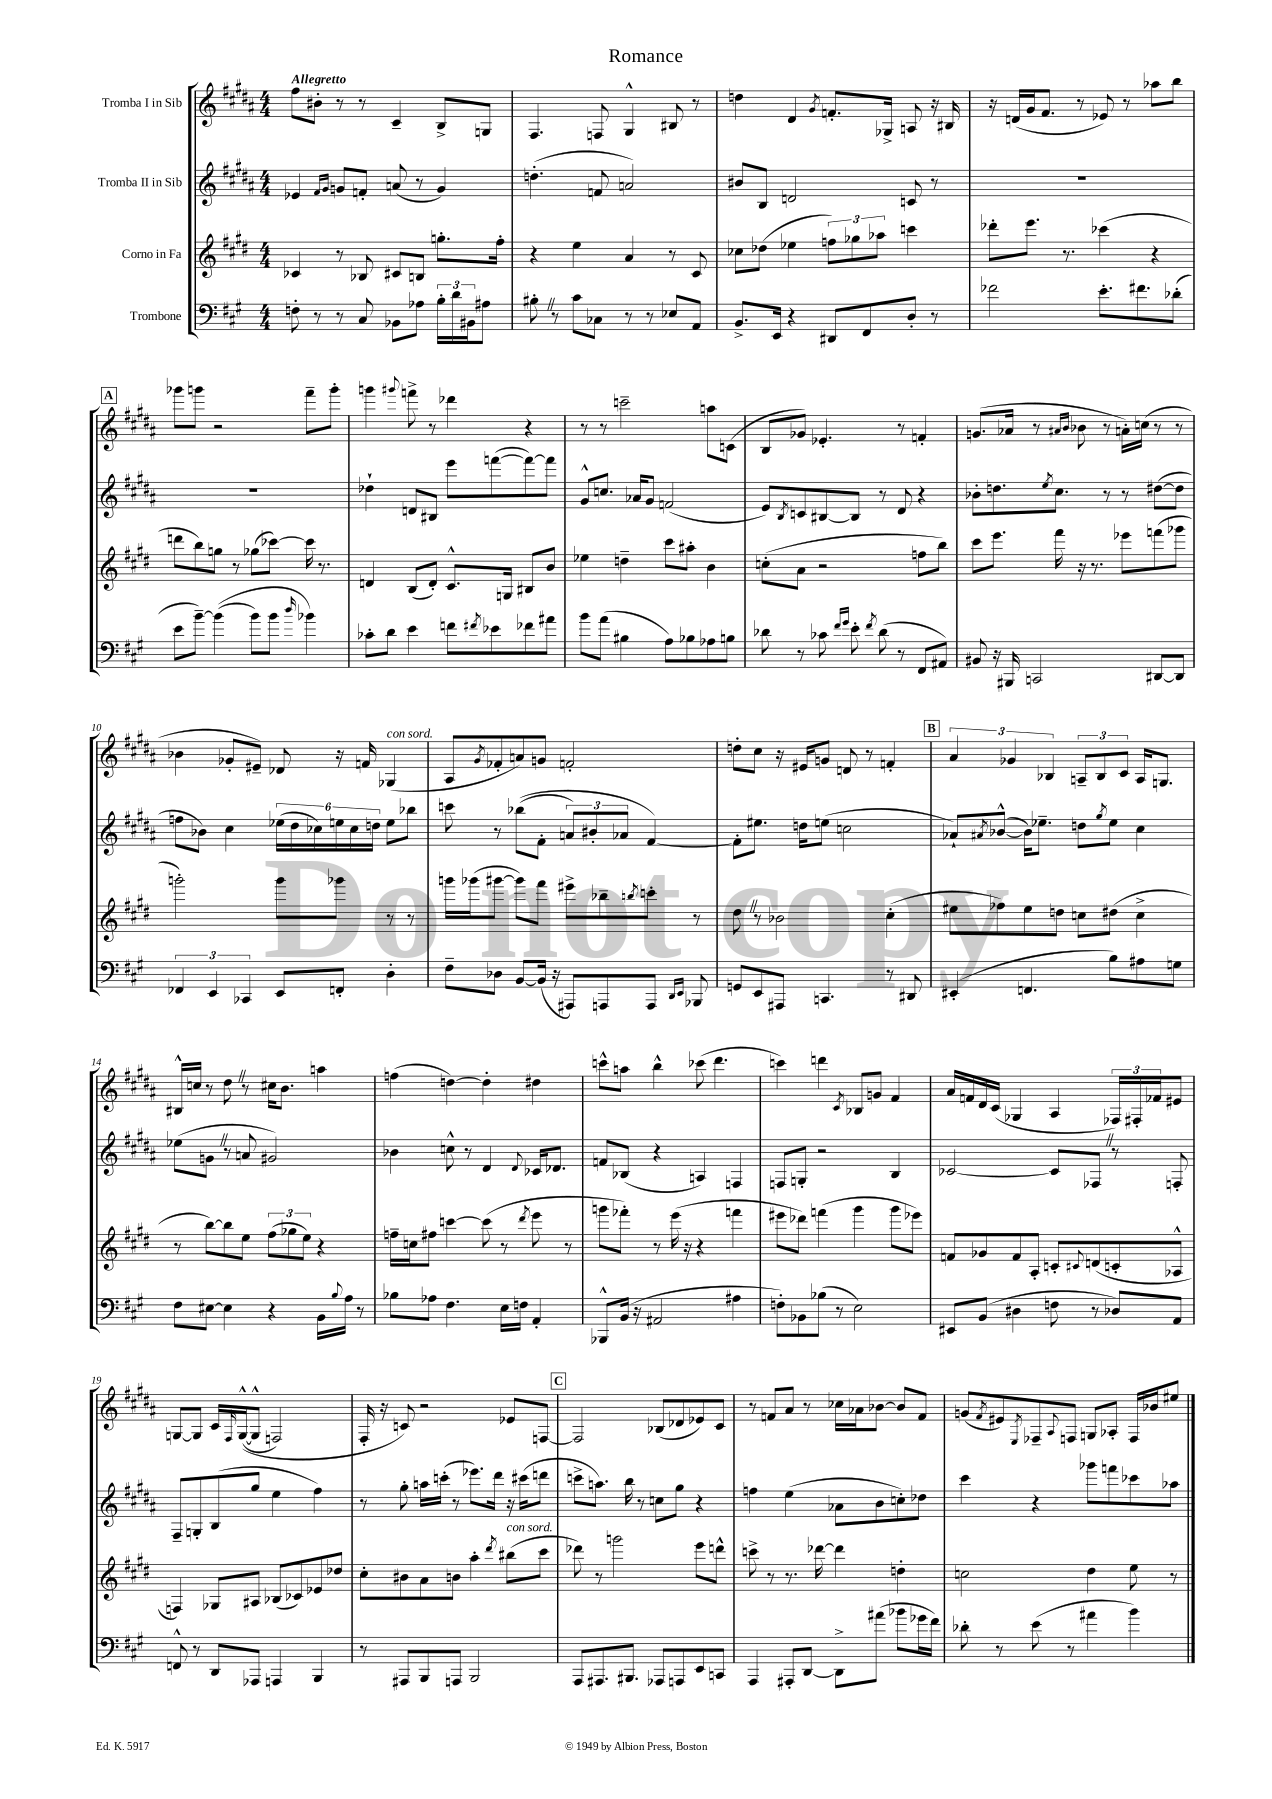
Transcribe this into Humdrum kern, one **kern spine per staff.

**kern	**kern	**kern	**kern
*part4	*part3	*part2	*part1
*staff4	*staff3	*staff2	*staff1
*I"Trombone	*I"Corno in Fa	*I"Tromba II in Sib	*I"Tromba I in Sib
*clefF4	*clefG2	*clefG2	*clefG2
*k[f#c#g#]	*k[f#c#g#d#]	*k[f#c#g#d#a#]	*k[f#c#g#d#a#]
*M4/4	*M4/4	*M4/4	*M4/4
=1	=1	=1	=1
!	!	!	!LO:TX:a:B:t=Allegretto
8Fn'\	4c-X/	4e-X/	8ff#\L
8r	.	.	8b#X'\J
.	.	16qqf#/LL	.
.	.	16qqg#/JJ	.
8r	8r	8gn/L	8r
8C#/	8B-X/	8fn'/J	8r
8BB-X\L	8c#X/L	(8an/	4c#~/
8A-X\J	8Bn/J	8r	.
24B'\LL	8.ggn'\L	4g/)	8B^/L
24d\	.	.	.
24BB#X\J	.	.	.
8A#X\J	.	.	8Gn/J
.	16ff#'\Jk	.	.
=2	=2	=2	=2
8B#X'Z\	4r	(4.ddn'\	4.F#/
8r	.	.	.
8c#\L	4ee\	.	.
8C-X\J	.	8fn/	8Fn/
8r	4a/	2an/)	4G#^^/
8r	.	.	.
8E-X/L	8r	.	8B#X/
8AA/J	8c#/	.	8r
=3	=3	=3	=3
8.BB^/L	8cc-X\L	8b#X/L	4ddn\
.	(8dd-X\J	8B/J	.
16EE/Jk	.	.	.
4r	4ee-X\	2dn/	4d#/
.	.	.	8qg#/
8DD#X/L	12ffn\L)	.	8.fn'/L
.	12gg-X\	.	.
8FF#/	.	.	.
.	12aa-X\J	.	.
.	.	.	16G-X^/Jk
8D'/J	4cccn\	8cn/	8An/
8r	.	8r	16r
.	.	.	16B#X/
=4	=4	=4	=4
2f-X\	8ddd-X'\L	1r	16r
.	.	.	(16dn/LL
.	8.eee\J	.	16g#/J
.	.	.	8.f#/J
.	8.r	.	.
.	.	.	8r
8.e'\L	(4ccc-X\	.	8e-X/)
.	.	.	8r
8.f#X\	.	.	.
.	4r	.	8aa-X\L
(8d-X'\J	.	.	8bb\J
!!LO:LB:g=z
!!LO:REH:place=s1:t=A
=5	=5	=5	=5
8e\L	8dddn\L	1r	8ggg-X\L
[8b~\J)	8bb\)	.	8gggn\J
((4b\]	8ggn\J	.	2r
.	8r	.	.
8b\L)	(8gg-X\L	.	.
8b\J	[8ccc-X\J)	.	.
16qqdd/	.	.	.
4b-X\)	16ccc-\]	.	8fff#~\L
.	8.r	.	.
.	.	.	8ggg'\J
=6	=6	=6	=6
8c-X'\L	4dn/	4dd-X`\	4gggn\
8d\J	.	.	.
.	.	.	8qqggg#X/
4e\	(8B/L	8dn/L	8fffn^\
.	8d'/J)	8B#X/J	8r
8fn\L	8.c#^^/L	8eee\L	4ddd-X\
8qf#X/	.	.	.
8e-X\	.	([8fffn\	.
.	16Gn/Jk	.	.
8f-X\	8B#X/L	8fff\_)	4r
8a#X\J	8b/J	8fff\J]	.
=7	=7	=7	=7
8b\L	4ee-X\	8g#^^/L	8r
(8a\J	.	8.ccn/J	8r
4B#X\	4ddn~\	.	2cccn~\
.	.	16a-X/KL	.
.	.	8g#/J	.
8A\L)	8ccc#\L	(2fn/	.
8B-X\	8aa#X'\J	.	.
8A-X\	4b\	.	8aan\L
8Bn\J	.	.	(8cn\J
=8	=8	=8	=8
8d-X\	(8ccn'\L	8e/L)	8B/L
.	.	8qB/	.
8r	8a\J	8cn/	8g-X/J)
8c-X\	2r	[8B#X/	4.e-X'/
16qqf#/LL	.	.	.
16qqg#/JJ	.	.	.
8e'\	.	8B#/J]	.
8qf#/	.	.	.
(8d-\	.	8r	.
8r	.	8d#/	8r
8FF#/L	8ffn\L	4r	4fn'/
8AA#X/J)	8bb\J)	.	.
=9	=9	=9	=9
8BB#X/	8ccc#\L	8b-X'\L	(8.gn/L
16r	8.eee\J	8.ddn\	.
16BBB#X/	.	.	16a-X/Jk
2CCn/	.	.	8r
.	.	8qee/	.
.	16fff#\	8.cc#\J	.
.	.	.	16qqa#X/LL
.	.	.	16qqb/JJ
.	16r	.	8b-X\
.	8.r	.	.
.	.	8r	8r
.	8eee-X\L	8r	16an'\LL)
.	.	.	(16ccn\JJ
[8DD#X/L	(8fffn\	([8dd#X\L	8r
8DD#/J]	8ggg-X\J	8dd#\J]	8r
!!LO:LB:g=z
=10	=10	=10	=10
6FF-X/	2gggn'\)	8ffn\L	4b-X\
.	.	8b-X\J)	.
6EE/	.	.	.
.	.	4cc#\	8g-X'/L
6CC-X/	.	.	.
.	.	.	8e#X~/J)
8EE/L	8ggg\L	(24ee-X\LL	8d-X/
.	.	24dd#\	.
.	.	24cc-X\)	.
8FFn'/J	8ggg-X\J	24een\	16r
.	.	24cc-\	.
.	.	.	16fn/
.	.	24ddn\JJ	.
!	!	!	!LO:TX:a:i:t=con sord.
4D'\	8r	8ee\L	(4G-X/
.	8r	8bb-X\J	.
=11	=11	=11	=11
8F#~\L	16gggn\LL	8cccn\	8A#/L
.	(16ggg-X\J	.	.
.	.	.	8qg#/
8D-X\J	[8ggg#X\J	8r	8f-X'/
[8BB/L	8ggg#\L])	((8bb-X\L	8an/)
(16BB/Jk]	8fff#\J	8f#'\J	8gn/J
16r	.	.	.
8AAA#X/L)	8eee#X^\L	12an/L)	2fn'/
.	.	12b#X'/	.
8AAAn/	8bb-X~\	.	.
.	.	12a-X/J	.
.	8qbbn/	.	.
8AAA/J	8cccn'\J	[4f#/)	.
16qqDD/LL	.	.	.
16qqEE/JJ	.	.	.
8BBB-X/	8r	.	.
=12	=12	=12	=12
8GGn/L	8dd#Z\	8f#'\L]	8ddn'\L
8EE/	8r	8.ee#X\J	8cc#\J
8AAA#X/J	2b-X\	.	16r
.	.	16ddn\KL	16e#X/KL
4.CCn/	.	(8een\J	8gn/J
.	.	2ccn\	8dn/
.	.	.	8r
8r	(4cc#'\	.	4fn'/
8DD#X/	.	.	.
!!LO:REH:place=s1:t=B
=13	=13	=13	=13
(4EE#X'/	8ee#X\L	8a-X`/L)	6a#/
.	.	8qa#X/	.
.	8ff-X\)	([8b-X^^/J	.
.	.	.	6g-X/
4.FFn/	8ee#\	16b-\KL])	.
.	.	8.ee-X~\J	.
.	.	.	6B-X/
.	8ddn\J	.	.
.	8ccn\L	8ddn\L	12An~/L
.	.	.	12B-/
.	.	8qgg#/	.
8B\L)	(8dd#X\J	8ee-\J	.
.	.	.	12c#/J
8A#X\	4cc^\	4cc#\	16A/KL
.	.	.	8.Gn/J
8Gn\J	.	.	.
!!LO:LB:g=z
=14	=14	=14	=14
8F#\L	8r	(8ee-X\L	16B#X^^/LL
.	.	.	16ccn/JJ
[8E#X\J	[8bb\L)	8gnZ\J	8r
4E#\]	8bb\]	8r	8dd#Z\
.	8ee\J	8an/	8r
4r	(12ff#\L	2g#X/)	16cc#X\KL
.	.	.	8.b\J
.	12gg-X\	.	.
.	12ee\J)	.	.
16BB\LL	4r	.	4aan\
8qqB/	.	.	.
16A\JJ	.	.	.
8r	.	.	.
=15	=15	=15	=15
8B-X\L	16ffn~\LL	4b-X\	(4ffn\
.	16ccn\J	.	.
8A-X\J	8ff#X\J	.	.
4.F#\	[4cccn\	8ccn^^\	[4ddn\)
.	.	8r	.
.	(8ccc\]	4d#/	4dd'\]
16E\LL	8r	.	.
16Fn\JJ	.	.	.
.	8qddd#/	8qqd#/	.
4AA'/	8eee\	16c-X/KL	4dd#X\
.	.	8.d-X/J	.
.	8r	.	.
=16	=16	=16	=16
8BBB-X^^/L	8gggn\L	8fn/L	8cccn^^\L
(16BB/Jk	8fff-X'\J)	(8B-X/J	8aan\J
16r	.	.	.
2AA#X/	8r	4r	4bb^^\
.	(16eee\	.	.
.	16r	.	.
.	4r	4An/)	(8ccc-X\
.	.	.	4.ddd#\
4A#X\	4fffn\	4Fn/	.
=17	=17	=17	=17
8Fn'\L)	8eee#X\L	8Fn/L	4cccn\)
8BB-X\	8ddd-X\J)	8Gn'/J	.
(8B-X\J	(4fffn\	2r	4dddn\
8r	.	.	.
.	.	.	8qc#/
2E\)	4ggg#\	.	8B-X/L
.	.	.	8gn/J
.	8ggg#\L	4B/	4f#/
.	8eee-X\J)	.	.
=18	=18	=18	=18
8EE#X/L	8fn/L	[2c-X/	16a#/LL
.	.	.	16fn/
(8BB/J	8g-X/	.	16d#/
.	.	.	(16c#/JJ
4D#X\	8f/	.	4G-X/
.	8A'/J	.	.
8Fn\	8cn'/L	8c-/L]	4A#/
.	8qqc#X/	.	.
8r	(8dn/	8F-XZ/J	.
8D-X/L)	8cn'/	8r	24F-X/LL)
.	.	.	24F#X'/
.	.	.	24f-X/J
8AA/J	8A-X^^/J	8Fn'/	8e#X/J
!!LO:LB:g=z
=19	=19	=19	=19
8FFn^^/	4Fn/)	8F#~/L	[8Gn/L
8r	.	8Gn'/	8G/J]
8DD/L	8G-X/L	(8B/	16c#/LL
.	.	.	16qqF#/
.	.	.	(([16G^^/J
8AAA-X/J	8A#X/J	8gg#/J	8G^^/J]
4AAAn/	(8B-X/L	4ee\	2Fn/)
.	8c-X/)	.	.
4BBB/	8e-X/	4ff#\)	.
.	8dd-X/J	.	.
=20	=20	=20	=20
8r	8cc#'\L	8r	16F#'/
.	.	.	16r
8AAA#X/L	8b#X\	8gg#'\	8cn/)
8BBB/	8a\	16aan\LL	2r
.	.	(16cccn'\JJ	.
8AAAn/J	8bn\J	8r	.
2BBB/	4aa'\	8.eee-X\L)	.
.	.	16ddd#\Jk	.
.	8qddd#/	.	.
!	!LO:TX:a:i:t=con sord.	!	!
.	(8bb#X\L	16r	8e-X/L
.	.	(16ccc#X\KL	.
.	8ccc#\J	8dddn\J	[8Fn/J
!!LO:REH:place=s1:t=C
=21	=21	=21	=21
8AAA/L	8ddd-X\)	8cccn^\L	2F/]
8.AAA#X/	8r	8.aan\J)	.
.	2gggn\	.	.
8.BBB#X/J	.	16bb\	.
.	.	8r	.
8AAA-X/L	.	8ccn\L	(8B-X/L
8AAAn/	.	8gg#\J	8d-X/
8EE/	8eee\L	4r	8e-X/)
8CCn/J	8dddn^^\J	.	8c#/J
=22	=22	=22	=22
4AAA/	8cccn^\	4ffn\	8r
.	8r	.	8fn/L
8AAA#X'/L	8.r	(4ee\	8a#/J
[8DD/J	.	.	8r
.	[16ddd-X\	.	.
8DD^\L]	4ddd-\]	8a-X\L	16cc-X\LL
.	.	.	16a-X\J
(8a#X\J	.	8b\	[8b-X\J
8b-X\L	4ddn'\	8ccn'\)	8b-/L]
16g-X\L	.	8dd-X\J	8f/J
16f#\JJ)	.	.	.
=23	=23	=23	=23
8d-X'\	2ccn\	4ccc#\	(8gn/L
.	.	.	8qf#/
8r	.	.	8e#X/)
.	.	.	8qE/
(8e\	.	4r	8F-X~/
.	.	.	8qqA#/
8r	.	.	8Fn/J
4a#X\	4dd#\	8ggg-X\L	8Gn/L
.	.	8fffn\	8A-X'/J
4b\)	8ee\	8ccc-X\	16F/LL
.	.	.	16b-X/J
.	8r	8aa-X\J	8ee#X/J
==	==	==	==
*-	*-	*-	*-
